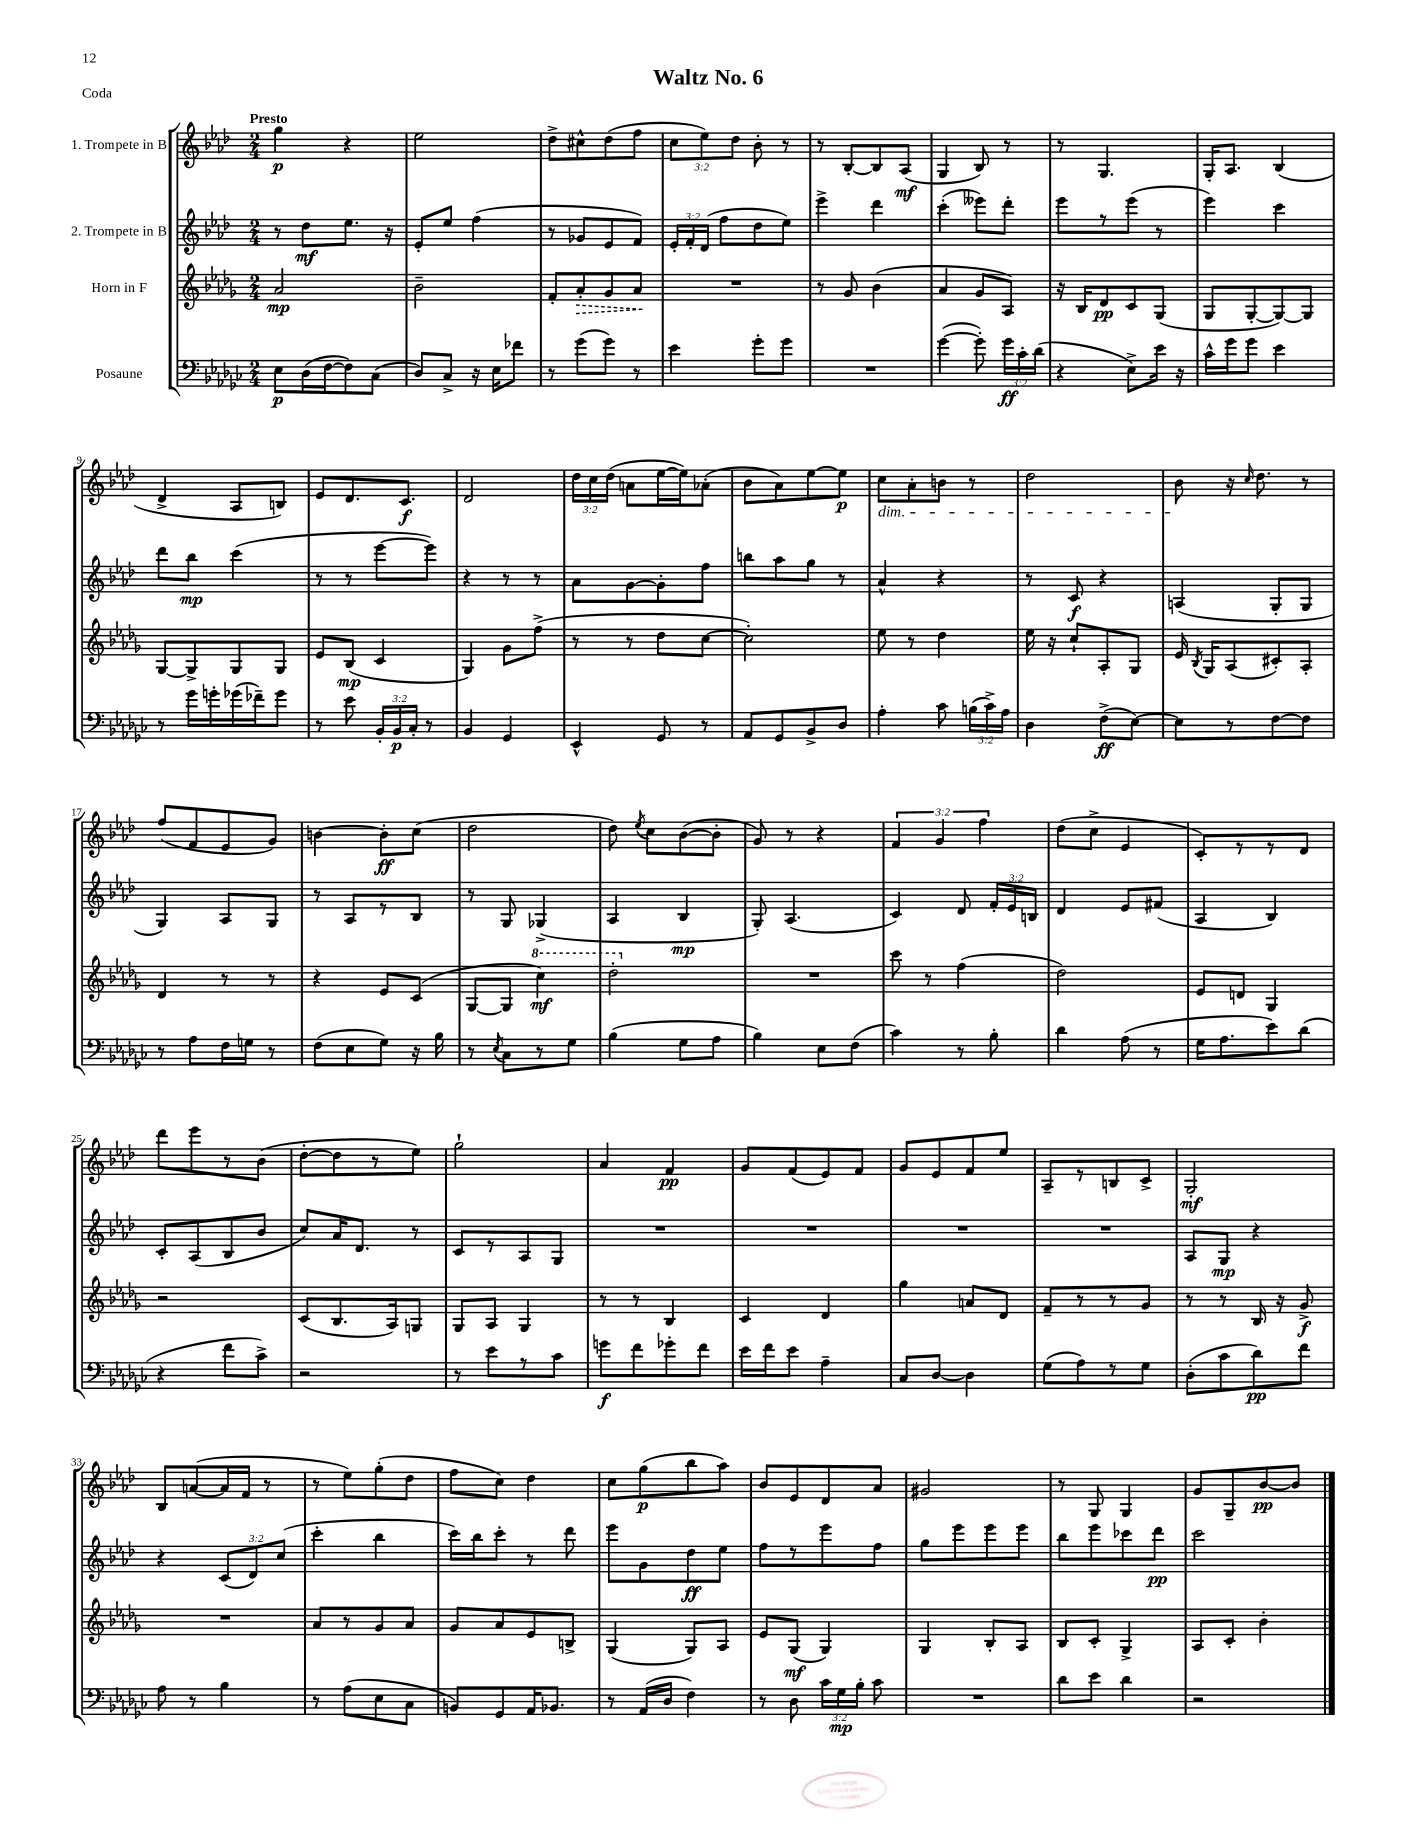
\header { title = "Waltz No. 6" piece = "Coda" }
<<
\new StaffGroup <<
\new Staff = "s0" \with { instrumentName = "1. Trompete in B" } {
    \clef treble \key aes \major \numericTimeSignature \time 2/4 \override Staff.TupletNumber.text = #tuplet-number::calc-fraction-text \tempo "Presto"
    \autoBeamOff g''4\p r4 |
    ees''2 |
    des''8[-> cis''8-^ des''8( f''8] |
    \tuplet 3/2 { c''8[ ees''8) des''8] } bes'8-. r8 |
    r8 bes8[~-. bes8 aes8]\mf( |
    g4 bes8) r8 |
    r8 g4. |
    g16[-. aes8.] bes4( |
    des'4-> aes8[ b8]) |
    ees'8[ des'8. c'8.]\f |
    des'2 |
    \tuplet 3/2 { des''16[ c''16 des''16]( } a'8[ ees''16~ ees''16) aes'8]-.( |
    bes'8[ aes'8) ees''8~ ees''8]\p |
    c''8[\dim aes'8-. b'8] r8 |
    des''2 |
    bes'8\! r16 \grace { c''16 } des''8. r8 |
    f''8[( f'8 ees'8 g'8]) |
    b'4~ b'8[-.\ff c''8]( |
    des''2 |
    des''8) \acciaccatura { ees''8 } c''8[ bes'8~( bes'8]-. |
    g'8) r8 r4 |
    \tuplet 3/2 { f'4 g'4 f''4 } |
    des''8[( c''8]-> ees'4 |
    c'8[-.) r8 r8 des'8] |
    des'''8[ ees'''8 r8 bes'8]( |
    des''8[~-. des''8 r8 ees''8]) |
    g''2-! |
    aes'4 f'4\pp |
    g'8[ f'8( ees'8) f'8] |
    g'8[ ees'8 f'8 ees''8] |
    aes8[-- r8 b8 c'8]-> |
    g2-.\mf |
    bes8[ a'8~( a'16 f'16] r8 |
    r8 ees''8[) g''8-.( des''8] |
    f''8[ c''8]) des''4 |
    c''8[ g''8\p( bes''8 aes''8]) |
    bes'8[ ees'8 des'8 aes'8] |
    gis'2 |
    r8 g8 g4 |
    g'8[ g8-- bes'8~\pp bes'8] \bar "|." |
}
\new Staff = "s1" \with { instrumentName = "2. Trompete in B" } {
    \clef treble \key aes \major \numericTimeSignature \time 2/4 \override Staff.TupletNumber.text = #tuplet-number::calc-fraction-text
    \autoBeamOff r8 des''8[\mf ees''8.] r16 |
    ees'8[-. ees''8] f''4( |
    r8 ges'8[ ees'8 f'8]) |
    \tuplet 3/2 { ees'16[-. f'16-. des'16]( } f''8[ des''8 ees''8]) |
    ees'''4-> des'''4 |
    c'''4-.( eeses'''8[) des'''8]-. |
    ees'''8[ r8 ees'''8]( r8 |
    ees'''4) c'''4 |
    des'''8[ bes''8]\mp c'''4( |
    r8 r8 ees'''8[~ ees'''8]) |
    r4 r8 r8 |
    aes'8[ g'8~ g'8-. f''8] |
    b''8[ aes''8 g''8] r8 |
    aes'4-^ r4 |
    r8 c'8\f r4 |
    a4( g8[-. g8] |
    g4) aes8[ g8] |
    r8 aes8[ r8 bes8] |
    r8 g8 ges4->( |
    aes4 bes4\mp |
    g8-.) aes4.( |
    c'4) des'8 \tuplet 3/2 { f'16[-. ees'16 b16] } |
    des'4 ees'8[ fis'8]( |
    aes4 bes4) |
    c'8[-. aes8( bes8 bes'8] |
    c''8[) aes'16 des'8.] r8 |
    c'8[ r8 aes8 g8] |
    R2 |
    R2 |
    R2 |
    R2 |
    aes8[ g8]\mp r4 |
    r4 \tuplet 3/2 { c'8[( des'8) c''8]( } |
    c'''4-. bes''4 |
    c'''16[) bes''16 c'''8]-. r8 des'''8 |
    ees'''8[ g'8 des''8\ff ees''8] |
    f''8[ r8 ees'''8 f''8] |
    g''8[ ees'''8 ees'''8 ees'''8] |
    bes''8[ ees'''8 ces'''8 des'''8]\pp |
    c'''2 \bar "|." |
}
\new Staff = "s2" \with { instrumentName = "Horn in F" } {
    \clef treble \key des \major \numericTimeSignature \time 2/4
    \autoBeamOff aes'2\mp |
    bes'2-- |
    f'8[-. \once \override Hairpin.style = #'dashed-line aes'8-.\> ges'8 aes'8]\! |
    R2 |
    r8 ges'8 bes'4( |
    aes'4 ges'8[ aes8]) |
    r16 bes16[ des'8\pp c'8 ges8]( |
    ges8[ ges8~-. ges8~) ges8] |
    ges8[~ ges8-> ges8 ges8] |
    ees'8[ bes8]\mp( c'4 |
    ges4) ges'8[ f''8]->( |
    r8 r8 des''8[ c''8]~ |
    c''2-.) |
    ees''8 r8 des''4 |
    ees''16 r16 c''8[-! aes8-. ges8] |
    ees'16 \acciaccatura { bes8 } ges16[ aes8( cis'8-.) aes8]-. |
    des'4 r8 r8 |
    r4 ees'8[ c'8]( |
    ges8[~ ges8] \ottava #1 c'''4\mf) |
    des'''2-. \ottava #0 |
    R2 |
    c'''8 r8 f''4( |
    des''2) |
    ees'8[ d'8] ges4 |
    r2 |
    c'8[( bes8. aes16) g8] |
    ges8[ aes8] ges4 |
    r8 r8 bes4 |
    c'4 des'4 |
    ges''4 a'8[ des'8] |
    f'8[-- r8 r8 ges'8] |
    r8 r8 bes16 r16 ges'8->\f |
    R2 |
    aes'8[ r8 ges'8 aes'8] |
    ges'8[ aes'8 ees'8 b8]-> |
    ges4( ges8[) aes8] |
    ees'8[ ges8]\mf( ges4) |
    ges4 bes8[-. aes8] |
    bes8[ c'8]-. ges4-> |
    aes8[ c'8]-. bes'4-. \bar "|." |
}
\new Staff = "s3" \with { instrumentName = "Posaune" } {
    \clef bass \key ges \major \numericTimeSignature \time 2/4 \override Staff.TupletNumber.text = #tuplet-number::calc-fraction-text
    \autoBeamOff ees8[\p des16( f16~ f8) ces8]( |
    des8[) ces8]-> r16 ees16[ fes'8] |
    r8 ges'8[( ges'8]) r8 |
    ees'4 ges'8[-. ges'8] |
    R2 |
    ges'4~( ges'8-.) \tuplet 3/2 { ges'16[\ff ces'16-. des'16]( } |
    r4 ees8[->) ees'16] r16 |
    ces'16[-^ ges'16 ges'8] ees'4 |
    r8 ges'16[ g'16-. ges'16( fes'16--) ges'8] |
    r8 ees'8 \tuplet 3/2 { bes,16[-. bes,16\p ces16]-. } r8 |
    bes,4 ges,4 |
    ees,4-^ ges,8 r8 |
    aes,8[ ges,8 bes,8-> des8] |
    aes4-. ces'8 \tuplet 3/2 { b16[( ces'16->) aes16] } |
    des4 f8[->\ff( ees8]~) |
    ees8[ r8 f8~ f8] |
    r8 aes8[ f16 g16] r8 |
    f8[( ees8 ges8]) r16 bes16 |
    r8 \acciaccatura { ees8 } ces8[ r8 ges8] |
    bes4( ges8[ aes8] |
    bes4) ees8[ f8]( |
    ces'4) r8 bes8-. |
    des'4 aes8( r8 |
    ges16[ aes8. ees'8) des'8]( |
    r4 f'8[ ces'8]->) |
    r2 |
    r8 ees'8[ r8 ces'8] |
    g'8[\f f'8 ges'8-. f'8] |
    ees'16[ f'16 ees'8] aes4-- |
    ces8[ des8]~ des4 |
    ges8[( aes8) r8 ges8] |
    des8[-.( ces'8 des'8\pp) f'8] |
    aes8 r8 bes4 |
    r8 aes8[( ees8 ces8] |
    b,8[) ges,8 aes,16 bes,8.] |
    r8 aes,16[( des16] f4) |
    r8 des8 \tuplet 3/2 { ces'16[ ges16\mp bes16]-. } ces'8 |
    R2 |
    des'8[ ees'8] des'4 |
    r2 \bar "|." |
}
>>
>>
